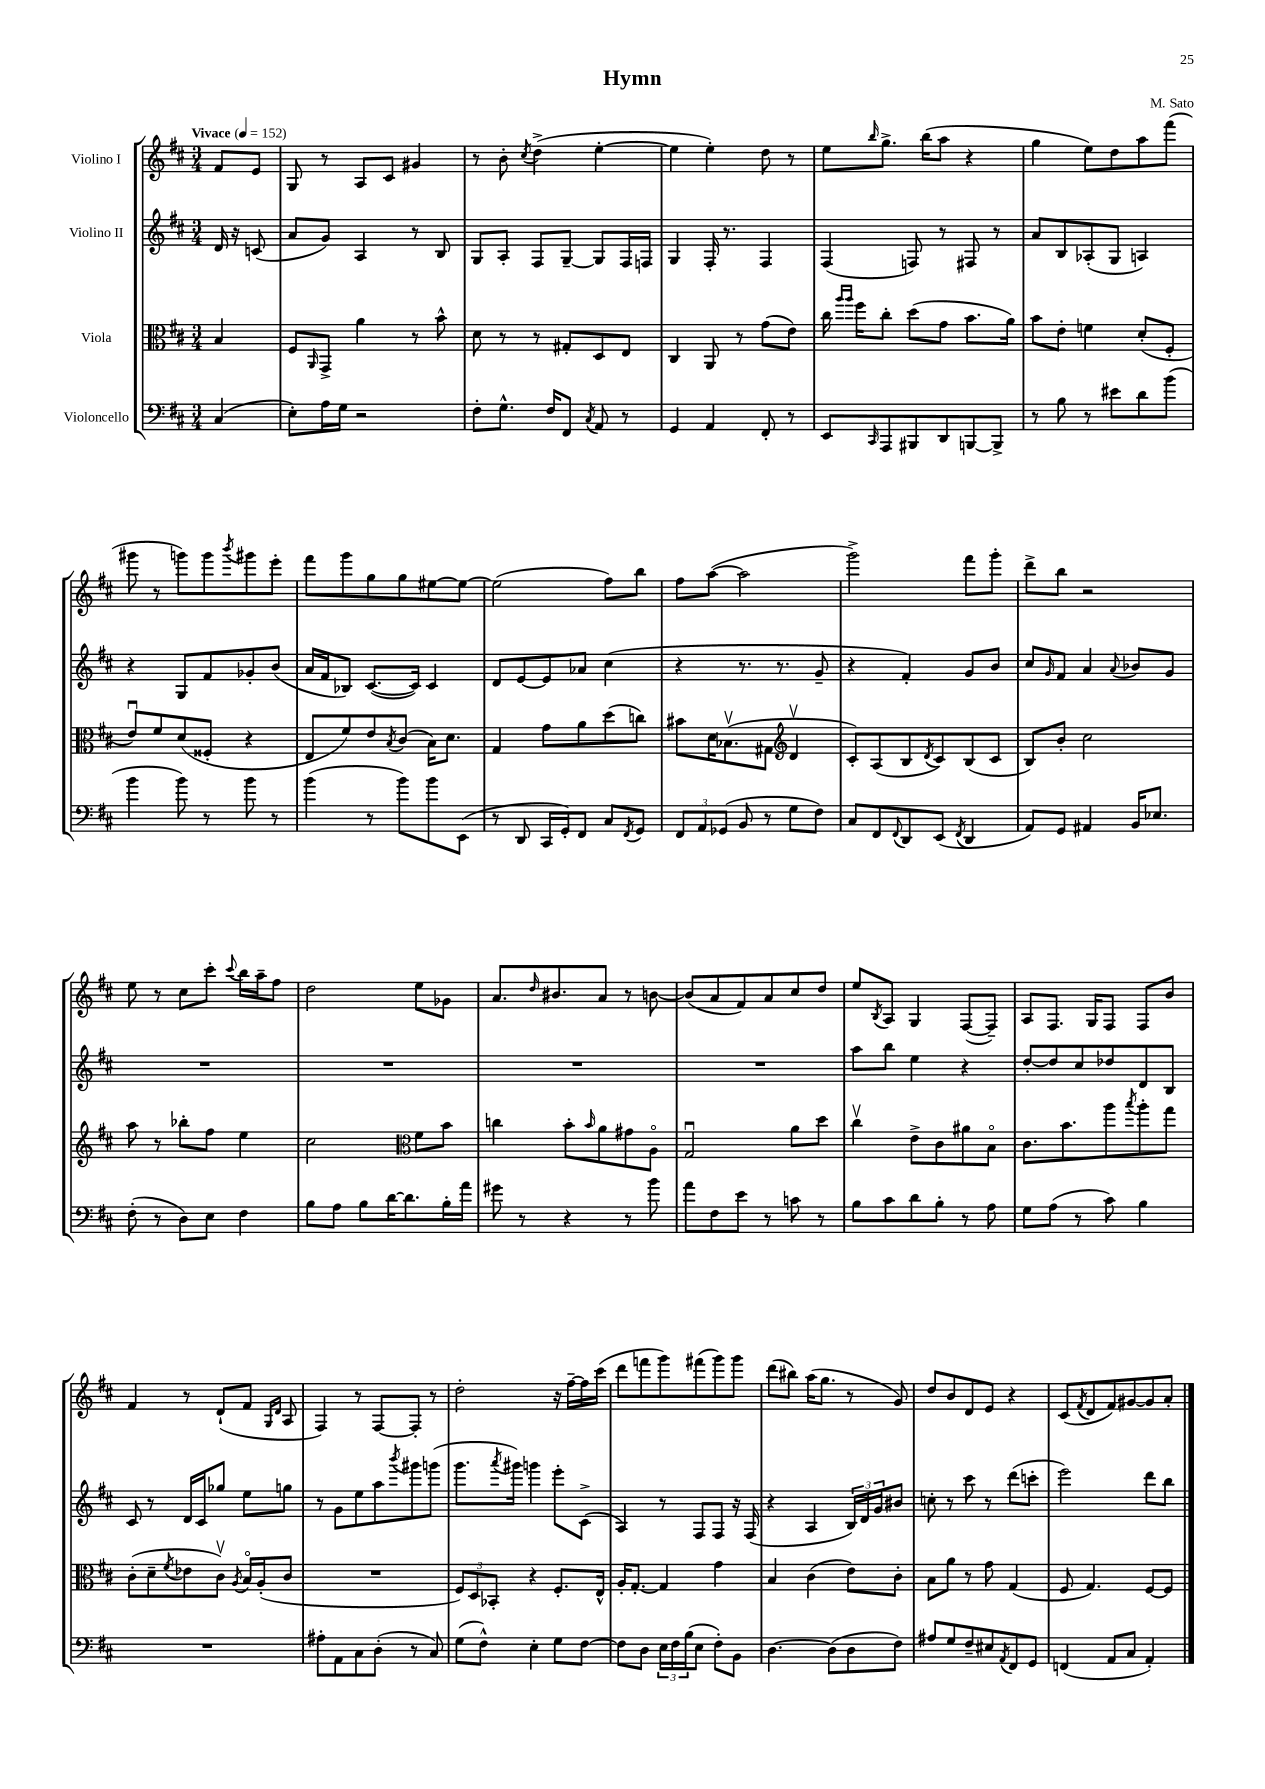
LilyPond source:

\header { title = "Hymn" composer = "M. Sato" }
<<
\new StaffGroup <<
\new Staff = "s0" \with { instrumentName = "Violino I" } {
    \clef treble \key d \major \numericTimeSignature \time 3/4 \partial 4 \tempo "Vivace" 4 = 152
    fis'8 e'8 |
    g8 r8 a8 cis'8 gis'4 |
    r8 b'8-. \acciaccatura { cis''8 } d''4->( e''4~-. |
    e''4 e''4-.) d''8 r8 |
    e''8 \grace { b''16 } g''8.-> b''16( a''8 r4 |
    g''4 e''8) d''8 a''8 fis'''8( |
    gis'''8 r8 g'''8) g'''8 \acciaccatura { b'''8 } gis'''8 e'''8-. |
    fis'''8 g'''8 g''8 g''8 eis''8~ eis''8~ |
    eis''2( fis''8) b''8 |
    fis''8 a''8~( a''2 |
    g'''2->) fis'''8 g'''8-. |
    d'''8-> b''8 r2 |
    e''8 r8 cis''8 cis'''8-. \appoggiatura { cis'''8 } b''16 a''16-- fis''8 |
    d''2 e''8 ges'8 |
    a'8. \grace { d''16 } bis'8. a'8 r8 b'8~ |
    b'8( a'8 fis'8) a'8 cis''8 d''8 |
    e''8 \acciaccatura { b8 } a8 g4 fis8~( fis8--) |
    a8 fis8. g16 fis8 fis8 b'8 |
    fis'4 r8 d'8-!( fis'8 \grace { g16 d'16 } a8 |
    fis4) r8 fis8~ fis8-. r8 |
    d''2-. r16 fis''16~-- fis''16 cis'''16( |
    d'''8 f'''8 g'''8) fis'''8( g'''8) g'''8 |
    d'''8( bis''8) a''16( g''8. r8 g'8) |
    d''8 b'8 d'8 e'8 r4 |
    cis'8( \acciaccatura { fis'8 } d'8 fis'8) gis'8~ gis'8 a'8-. \bar "|." |
}
\new Staff = "s1" \with { instrumentName = "Violino II" } {
    \clef treble \key d \major \numericTimeSignature \time 3/4 \partial 4
    d'16 r16 c'8( |
    a'8 g'8) a4 r8 b8 |
    g8 a8-. fis8 g8~-- g8 fis16 f16 |
    g4 fis16-. r8. fis4 |
    fis4( f8) r8 fis8 r8 |
    a'8 b8 aes8-.( g8 a4) |
    r4 g8 fis'8 ges'8-. b'8( |
    a'16 fis'16 bes8) cis'8.~( cis'16) cis'4 |
    d'8 e'8~ e'8 aes'8 cis''4( |
    r4 r8. r8. g'8-- |
    r4 fis'4-.) g'8 b'8 |
    cis''8 \grace { g'16 } fis'8 a'4 \appoggiatura { a'8 } bes'8 g'8 |
    R2. |
    R2. |
    R2. |
    R2. |
    a''8 b''8 e''4 r4 |
    d''8~-. d''8 cis''8 des''8 d'8 b8 |
    cis'8 r8 d'16 cis'16 ges''8 e''8 g''8 |
    r8 g'8 e''8 a''8 \acciaccatura { b'''8 } gis'''8 g'''8( |
    g'''8. \acciaccatura { a'''8 } gis'''16) g'''4 e'''8-. cis'8->( |
    a4) r8 fis8 fis8 r16 fis16( |
    r4 a4 \tuplet 3/2 { b16) d'16 g'16 } bis'8 |
    c''8-. r8 cis'''8 r8 d'''8( c'''8-. |
    e'''2) d'''8 b''8 \bar "|." |
}
\new Staff = "s2" \with { instrumentName = "Viola" } {
    \clef alto \key d \major \numericTimeSignature \time 3/4 \partial 4
    b4 |
    fis8 \grace { a,16 } g,8-> a'4 r8 b'8-^ |
    d'8 r8 r8 gis8-. d8 e8 |
    cis4 a,8 r8 g'8( e'8) |
    cis''16 \grace { a''16 a''16 } fis''16 cis''8-. d''8( g'8 b'8. a'16) |
    b'8 e'8-. f'4 d'8-.( fis8-. |
    e'8\downbow) fis'8 d'8( fisis8-. r4 |
    e8 fis'8) e'8 \acciaccatura { b8 } cis'8( b16) d'8. |
    g4 g'8 a'8 d''8( c''8) |
    bis'8 d'16 bes8.\upbow( gis8 \clef treble d'4\upbow |
    cis'8-.) a8( b8 \acciaccatura { d'8 } cis'8) b8( cis'8 |
    b8) b'8-. cis''2 |
    a''8 r8 bes''8-. fis''8 e''4 |
    cis''2 \clef alto fis'8 b'8 |
    c''4 b'8-. \grace { b'16 } a'8 gis'8 a8\flageolet |
    g2\downbow a'8 d''8 |
    cis''4\upbow e'8-> cis'8 ais'8 b8\flageolet |
    cis'8. b'8. a''8 \acciaccatura { b''8 } a''8-. g''8 |
    cis'8-.( d'8-- \acciaccatura { fis'8 } ees'8 cis'8\upbow) \acciaccatura { a8 } b16\flageolet a16-.( cis'8 |
    R2. |
    \tuplet 3/2 { fis8) d8 bes,8-. } r4 fis8.-. e16-^ |
    a16-. g8.~-. g4 g'4 |
    b4 cis'4( e'8) cis'8-. |
    b8 a'8 r8 g'8 g4( |
    fis8 g4.) fis8~ fis8 \bar "|." |
}
\new Staff = "s3" \with { instrumentName = "Violoncello" } {
    \clef bass \key d \major \numericTimeSignature \time 3/4 \partial 4
    cis4( |
    e8-.) a16 g16 r2 |
    fis8-. g8.-^ fis16 fis,8 \acciaccatura { cis8 } a,8 r8 |
    g,4 a,4 fis,8-. r8 |
    e,8 \grace { cis,16 } a,,8 bis,,8 d,8 b,,8~ b,,8-> |
    r8 b8 r8 eis'8 d'8 b'8( |
    b'4 b'8) r8 b'8 r8 |
    b'4( r8 b'8) b'8 e,8( |
    r8 d,8 cis,16 g,16-.) fis,8 cis8 \acciaccatura { fis,8 } g,8 |
    \tuplet 3/2 { fis,8 a,8 ges,8( } b,8 r8 g8 fis8) |
    cis8 fis,8 \appoggiatura { fis,8 } d,8 e,8( \acciaccatura { fis,8 } d,4 |
    a,8) g,8 ais,4 b,16 ees8. |
    fis8-.( r8 d8) e8 fis4 |
    b8 a8 b8 d'16~ d'8. b16-. a'16 |
    gis'8 r8 r4 r8 b'8 |
    a'8 fis8 e'8 r8 c'8 r8 |
    b8 cis'8 d'8 b8-. r8 a8 |
    g8 a8( r8 cis'8) b4 |
    R2. |
    ais8-. a,8 cis8 d8-.( r8 cis8) |
    g8( fis8-^) e4-. g8 fis8~ |
    fis8 d8 \tuplet 3/2 { e16 fis16 b16( } e8 fis8-.) b,8 |
    d4.~ d8( d8 fis8) |
    ais8 g8 fis8-- eis8 \acciaccatura { a,8 } fis,8 g,8 |
    f,4( a,8 cis8 a,4-.) \bar "|." |
}
>>
>>
\layout { \context { \Score \remove "Bar_number_engraver" } }
